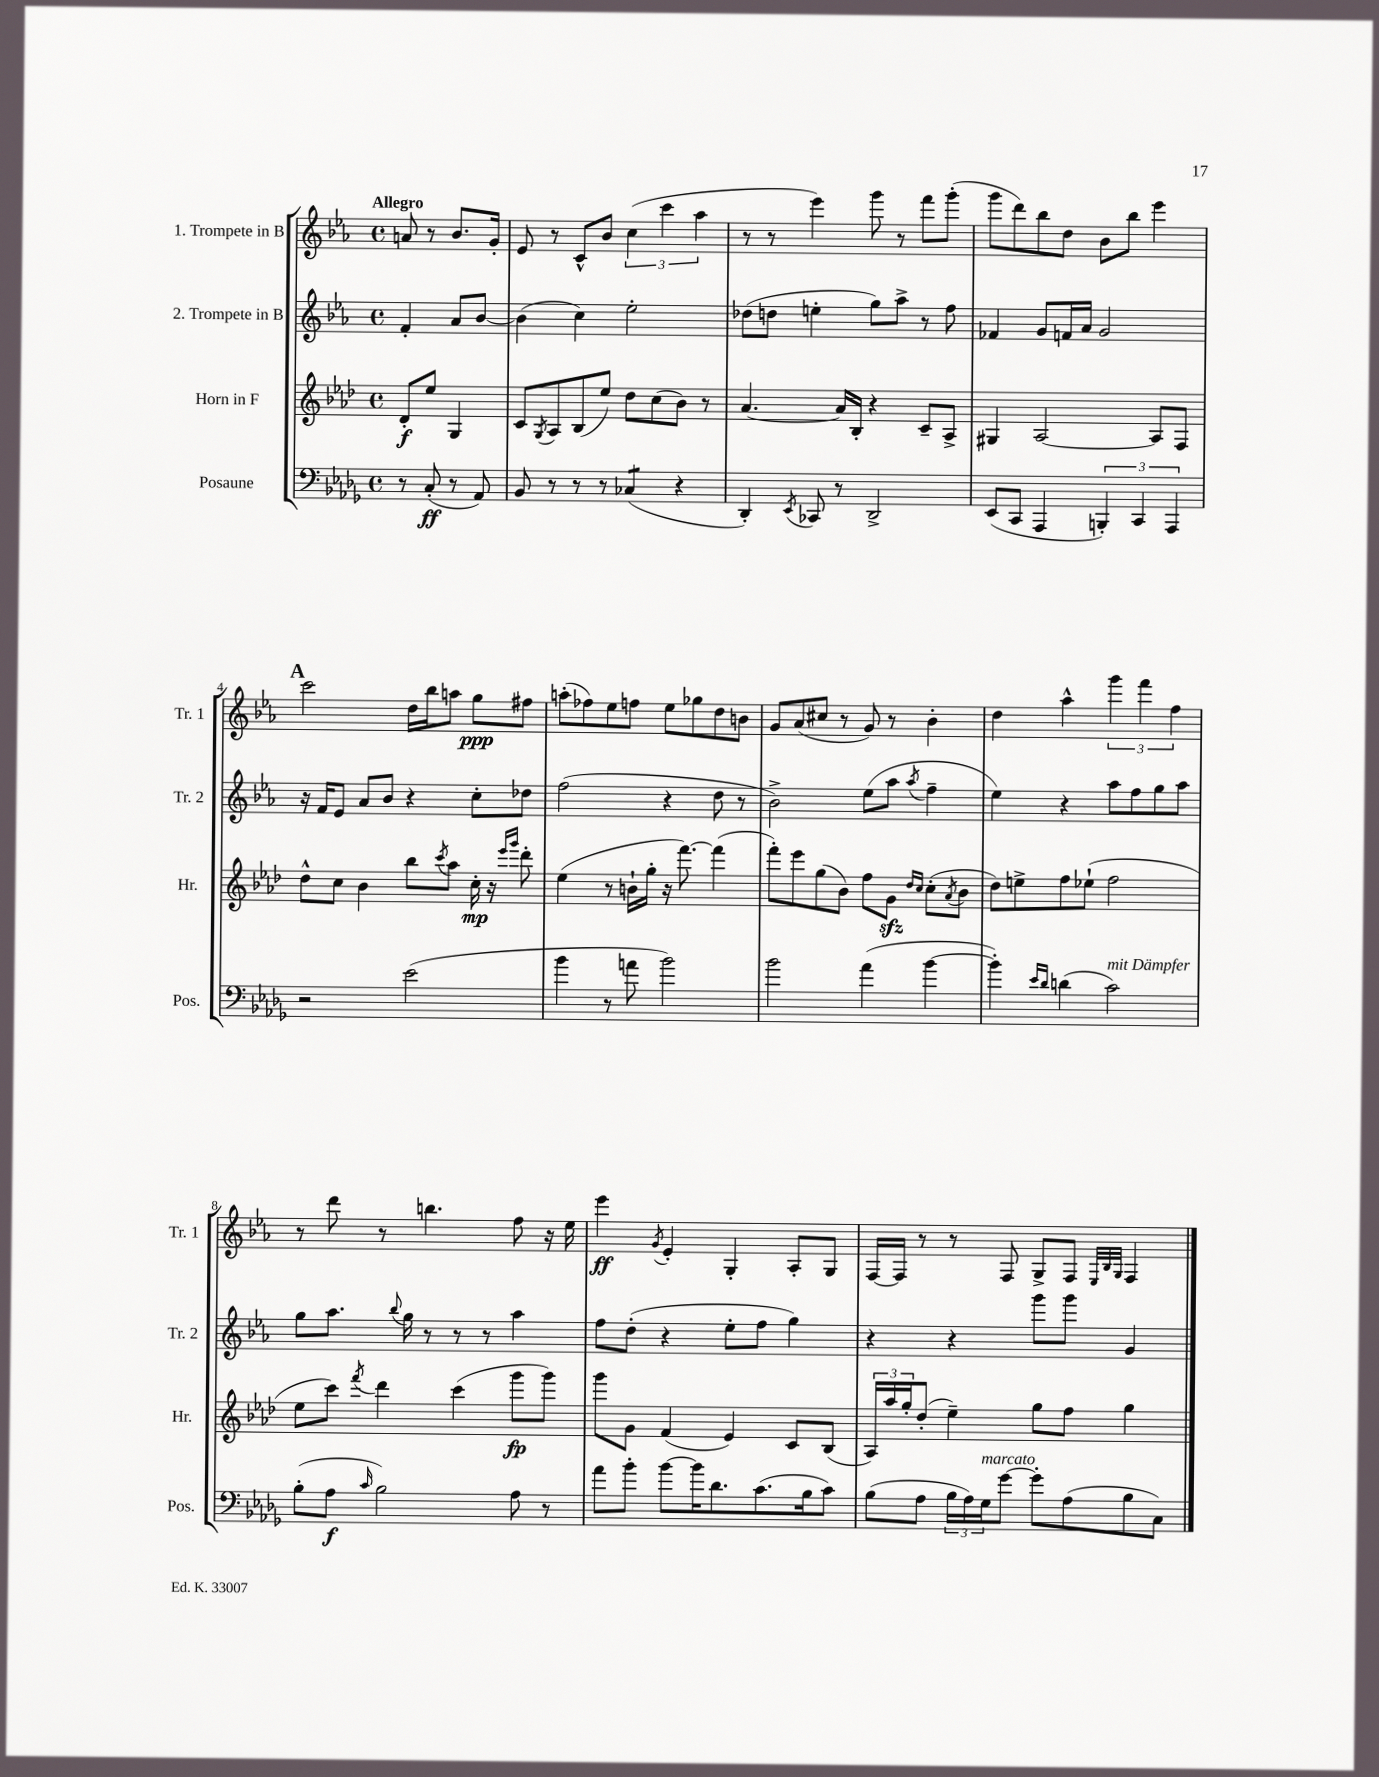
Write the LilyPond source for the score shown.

<<
\new StaffGroup <<
\new Staff = "s0" \with { instrumentName = "1. Trompete in B" shortInstrumentName = "Tr. 1" } {
    \clef treble \key ees \major \defaultTimeSignature \time 4/4 \partial 2 \tempo "Allegro"
    a'8 r8 bes'8. g'16-. |
    ees'8 r8 c'8-^ bes'8 \tuplet 3/2 { c''4( c'''4 aes''4 } |
    r8 r8 ees'''4) g'''8 r8 f'''8 g'''8-.( |
    g'''8 d'''8) bes''8 d''8 bes'8 bes''8 ees'''4 |
    \mark \markup { \bold "A" } c'''2 d''16 bes''16 a''8 g''8\ppp fis''8 |
    a''8-.( fes''8) ees''8 f''8 ees''8 ges''8 d''8 b'8 |
    g'8 aes'8( cis''8 r8 g'8) r8 bes'4-. |
    d''4 aes''4-^ \tuplet 3/2 { g'''4 f'''4 f''4 } |
    r8 d'''8 r8 b''4. f''8 r16 ees''16 |
    ees'''4\ff \acciaccatura { g'8 } ees'4-. g4-. aes8-. g8 |
    f16~ f16 r8 r8 f8 g8-> f8 \grace { ees32 bes32 g32 } f4 \bar "|." |
}
\new Staff = "s1" \with { instrumentName = "2. Trompete in B" shortInstrumentName = "Tr. 2" } {
    \clef treble \key ees \major \defaultTimeSignature \time 4/4 \partial 2
    f'4-. aes'8 bes'8~ |
    bes'4( c''4) ees''2-. |
    des''8( d''8 e''4-. g''8) aes''8-> r8 f''8 |
    fes'4 g'8 f'16 aes'16 g'2 |
    \mark \markup { \bold "A" } r16 f'16 ees'8 aes'8 bes'8 r4 c''8-. des''8 |
    f''2( r4 d''8 r8 |
    bes'2->) ees''8( aes''8 \acciaccatura { aes''8 } f''4-- |
    ees''4) r4 aes''8 f''8 g''8 aes''8 |
    g''8 aes''8. \appoggiatura { bes''8 } g''16 r8 r8 r8 aes''4 |
    f''8 d''8-.( r4 ees''8-. f''8 g''4) |
    r4 r4 g'''8 g'''8 g'4 \bar "|." |
}
\new Staff = "s2" \with { instrumentName = "Horn in F" shortInstrumentName = "Hr." } {
    \clef treble \key aes \major \defaultTimeSignature \time 4/4 \partial 2
    des'8-.\f ees''8 g4 |
    c'8 \acciaccatura { g8 } aes8 bes8( ees''8) des''8 c''8( bes'8) r8 |
    aes'4.~ aes'16 bes16-. r4 c'8-- aes8-> |
    gis4 aes2~ aes8 f8 |
    \mark \markup { \bold "A" } des''8-^ c''8 bes'4 bes''8 \acciaccatura { c'''8 } aes''8 c''16-.\mp r16 \grace { ees'''16 g'''16 } des'''8-. |
    ees''4( r8 b'16-! g''16-. r16 f'''8.~) f'''4( |
    f'''8-.) ees'''8 g''8( bes'8) f''8 g'8\sfz \grace { des''16 c''16 } c''8-.( \acciaccatura { aes'8 } bes'8 |
    des''8) e''8-> f''8 ees''8-!( f''2 |
    ees''8 c'''8) \acciaccatura { f'''8 } des'''4 c'''4( g'''8\fp g'''8) |
    g'''8 g'8 f'4( ees'4) c'8 bes8( |
    \tuplet 3/2 { aes16) aes''16 g''16-. } des''8-.( ees''4--) g''8 f''8 g''4 \bar "|." |
}
\new Staff = "s3" \with { instrumentName = "Posaune" shortInstrumentName = "Pos." } {
    \clef bass \key des \major \defaultTimeSignature \time 4/4 \partial 2
    r8 c8-.\ff( r8 aes,8) |
    bes,8 r8 r8 r8 ces4:8( r4 |
    des,4-.) \acciaccatura { ees,8 } ces,8 r8 des,2-> |
    ees,8( c,8 aes,,4 \tuplet 3/2 { b,,4-.) c,4 aes,,4 } |
    \mark \markup { \bold "A" } r2 ees'2( |
    bes'4 r8 a'8 bes'2) |
    bes'2 aes'4( bes'4~ |
    bes'4-.) \grace { ees'16 des'16 } d'4( c'2^\markup { \italic "mit Dämpfer" }) |
    bes8-.( aes8\f \grace { c'16 } bes2) aes8 r8 |
    aes'8 bes'8-. bes'8~ bes'16 des'8. c'8.( bes16 c'8) |
    bes8( aes8 \tuplet 3/2 { bes16 aes16) ges16^\markup { \italic "marcato" } } ges'8~ ges'8-. aes8( bes8 c8) \bar "|." |
}
>>
>>
